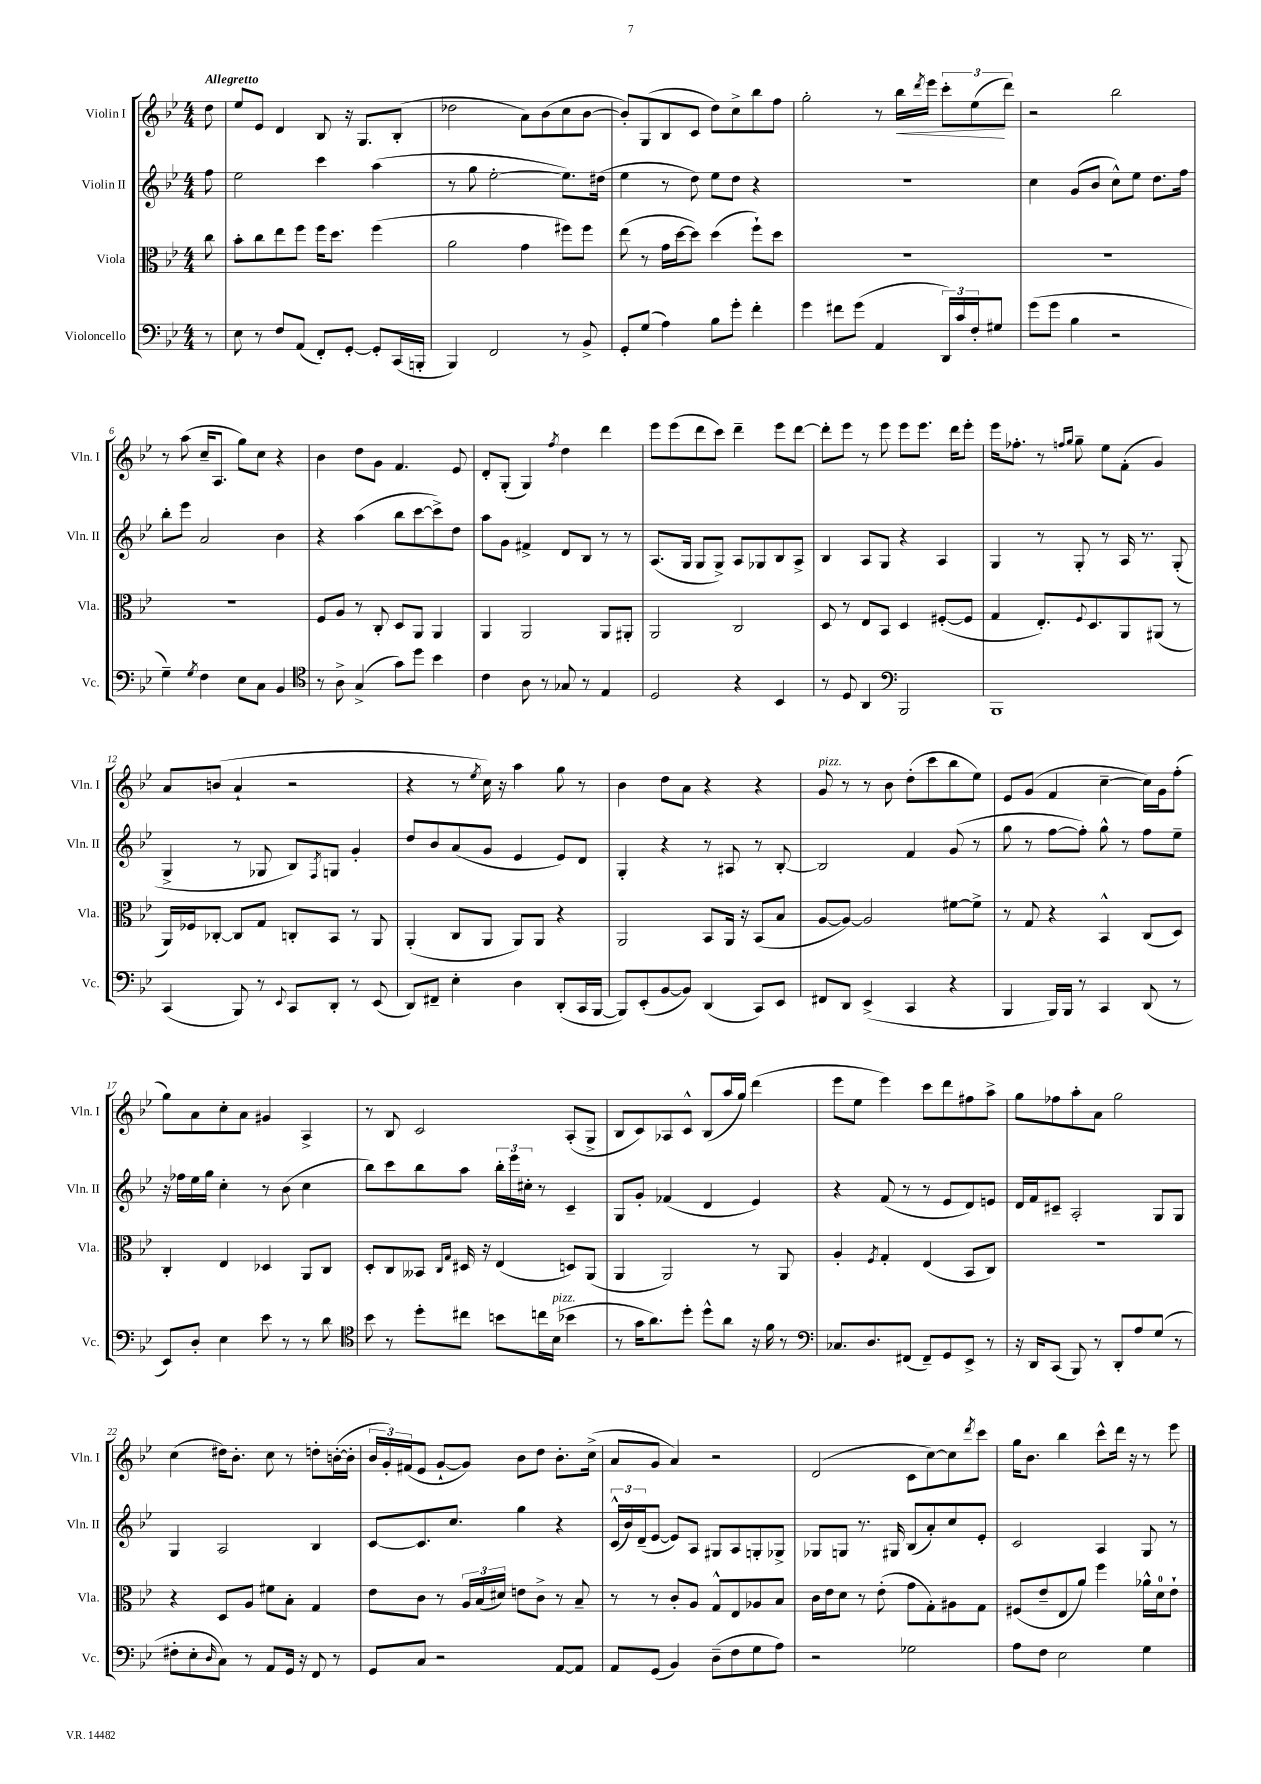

**kern	**kern	**kern	**kern	**dynam
*part4	*part3	*part2	*part1	*part1
*staff4	*staff3	*staff2	*staff1	*staff1
*I"Violoncello	*I"Viola	*I"Violin II	*I"Violin I	*
*I'Vc.	*I'Vla.	*I'Vln. II	*I'Vln. I	*
*clefF4	*clefC3	*clefG2	*clefG2	*
*k[b-e-]	*k[b-e-]	*k[b-e-]	*k[b-e-]	*
*M4/4	*M4/4	*M4/4	*M4/4	*
=	=	=	=	=
!	!	!	!LO:TX:a:B:t=Allegretto	!
8r	8cc\	8ff\	8dd\	.
=1	=1	=1	=1	=1
8E-\	8b-'\L	2ee-\	8ee-/L	.
8r	8cc\	.	8e-/J	.
8F/L	8ee-\	.	4d/	.
(8AA/J	8ff\J	.	.	.
8FF'/L)	16ff\KL	4ccc\	8B-/	.
.	8.dd\J	.	.	.
[8GG'/J	.	.	16r	.
.	.	.	8.G/L	.
8GG'/L]	(4ff\	(4aa\	.	.
(16CC/L	.	.	(8B-'/J	.
16BBBn'/JJ	.	.	.	.
=2	=2	=2	=2	=2
4BBB-/)	2a\	8r	2dd-X\	.
.	.	8gg\	.	.
2FF/	.	[2ee-'\	.	.
.	4g\	.	8a\L)	.
.	.	.	(8b-\	.
8r	8ff#X\L)	8.ee-\L])	8cc\	.
8BB-^/	8ff#\J	.	[8b-\J	.
.	.	(16dd#X\Jk	.	.
=3	=3	=3	=3	=3
8GG'/L	(8ee-\	4ee-\	8b-'/L])	.
(8G/J	8r	.	(8G/	.
4A\)	16g\LL	8r	8B-/	.
.	[16dd\J	.	.	.
.	8dd\J])	8dd\)	8c/J	.
8B-\L	(4dd\	8ee-\L	8dd\L)	.
8g'\J	.	8dd\J	8cc^\	.
4f'\	8ff`\L)	4r	8bb-\	.
.	8dd\J	.	8ff\J	.
=4	=4	=4	=4	=4
4g\	1r	1r	2gg'\	.
8f#X\L	.	.	.	.
(8g\J	.	.	.	.
4AA/	.	.	8r	.
!	!	!	!	!LO:HP:b
.	.	.	16bb-\LL	<
.	.	.	8qddd/	.
.	.	.	16eee-\JJ	.
24DD/LL)	.	.	12ccc'\L	.
24c/	.	.	.	.
24F'/J	.	.	(12ee-\	.
8G#X/J	.	.	.	.
.	.	.	12ddd\J)	[
=5	=5	=5	=5	=5
(8g\L	1r	4cc\	2r	.
8g\J	.	.	.	.
4B-\	.	(8g/L	.	.
.	.	8b-/J	.	.
2r	.	8cc^^\L)	2bb-\	.
.	.	8ee-\J	.	.
.	.	8.dd\L	.	.
.	.	16ff\Jk	.	.
!!LO:LB:g=z
=6	=6	=6	=6	=6
4G~\)	1r	8bb-'\L	8r	.
.	.	8eee-\J	(8aa\	.
8qG/	.	.	.	.
4F\	.	2a/	16cc~/KL	.
.	.	.	8.A/J	.
8E-\L	.	.	8gg\L)	.
8C\J	.	.	8cc\J	.
4BB-/	.	4b-\	4r	.
=7	=7	=7	=7	=7
*clefC4	*	*	*	*
8r	8F/L	4r	4b-\	.
8A^\	8A/J	.	.	.
(4G^/	8r	(4aa\	8dd\L	.
.	8C'/	.	8g\J	.
8g\L)	8D/L	8bb-\L	4.f/	.
8dd\J	8AA/J	[8ccc\	.	.
4b-\	4AA/	8ccc^\])	.	.
.	.	8dd\J	8e-/	.
=8	=8	=8	=8	=8
4c\	4AA/	8aa\L	8d'/L	.
.	.	8g\J	(8G'/J	.
8A\	2AA/	4f#X^/	4G/)	.
8r	.	.	.	.
.	.	.	8qff/	.
8G-X/	.	8d/L	4dd\	.
8r	.	8B-/J	.	.
4E-/	8AA/L	8r	4ddd\	.
.	8AA#X'/J	8r	.	.
=9	=9	=9	=9	=9
2D/	2AA/	(8.A/L	8eee-\L	.
.	.	.	(8eee-\	.
.	.	16G/Jk	.	.
.	.	8G/L	8ddd\	.
.	.	8G^/J)	8ccc\J)	.
4r	2C/	8A/L	4ddd~\	.
.	.	8G-X/	.	.
4BB-/	.	8B-/	8eee-\L	.
.	.	8A^/J	[8ddd\J	.
=10	=10	=10	=10	=10
8r	8D/	4B-/	8ddd'\L]	.
8D/	8r	.	8eee-\J	.
4AA/	8E-/L	8A/L	8r	.
.	8BB-/J	8G/J	8eee-\	.
*clefF4	*	*	*	*
2BBB-/	4D/	4r	8eee-\L	.
.	.	.	8.eee-\J	.
.	([8F#X'/L	4A/	.	.
.	.	.	16ddd\KL	.
.	8F#/J]	.	8eee-'\J	.
=11	=11	=11	=11	=11
1BBB-	4G/	4G/	16eee-\KL	.
.	.	.	8.ff-X'\J	.
.	8.E-'/L)	8r	8r	.
.	.	.	16qqffn/LL	.
.	.	.	16qqgg/JJ	.
.	.	8G'/	8gg~\	.
.	8qqF/	.	.	.
.	8.D/	.	.	.
.	.	8r	8ee-\L	.
.	8AA/	16A/	(8f'\J	.
.	.	8.r	.	.
.	(8AA#X/J	.	4g/)	.
.	8r	(8G'/	.	.
!!LO:LB:g=z
=12	=12	=12	=12	=12
(4CC/	16AA/LL)	4G^/	8a/L	.
.	16F-X/J	.	.	.
.	[8C-X'/J	.	(8bn/J	.
8BBB-/)	8C-/L]	8r	4a`/	.
8r	8G/J	8G-X/	.	.
8qqEE-/	.	.	.	.
8CC/L	8Cn'/L	8B-/L)	2r	.
.	.	8qF/	.	.
8DD'/J	8BB-/J	8Gn/J	.	.
8r	8r	4g'/	.	.
(8EE-/	8AA/	.	.	.
=13	=13	=13	=13	=13
8DD/L)	(4AA'/	8dd/L	4r	.
8FF#X~/J	.	8b-/	.	.
4E-'\	8C/L	(8a/	8r	.
.	.	.	8qee-/	.
.	8AA/J	8g/J	16cc\)	.
.	.	.	16r	.
4D\	8AA/L)	4e-/	4aa\	.
.	8AA/J	.	.	.
(8DD'/L	4r	8e-/L)	8gg\	.
16CC/L	.	8d/J	8r	.
[16BBB-/JJ	.	.	.	.
=14	=14	=14	=14	=14
8BBB-/L])	2AA/	4G'/	4b-\	.
(8EE-'/	.	.	.	.
[8BB-/	.	4r	8dd\L	.
8BB-/J])	.	.	8a\J	.
(4DD/	8BB-/L	8r	4r	.
.	16AA/Jk	8A#X/	.	.
.	16r	.	.	.
8CC/L)	(8BB-/L	8r	4r	.
8EE-/J	8B-/J	[8B-'/	.	.
=15	=15	=15	=15	=15
!	!	!	!LO:TX:a:i:t=pizz.	!
8FF#X/L	[8A/L	2B-/]	8g/	.
8DD/J	8A/J_)	.	8r	.
(4EE-^/	2A/]	.	8r	.
.	.	.	8b-\	.
4CC/	.	4f/	(8dd'\L	.
.	.	.	8ccc\	.
4r	[8f#X\L	(8g/	8bb-\	.
.	8f#^\J]	8r	8ee-\J)	.
=16	=16	=16	=16	=16
4BBB-/	8r	8gg\	8e-/L	.
.	8G/	8r	(8g/J	.
16BBB-/LL)	4r	[8ff\L	4f/	.
16BBB-/JJ	.	.	.	.
8r	.	8ff'\J])	.	.
4CC/	4BB-^^/	8gg^^\	[4cc~\	.
.	.	8r	.	.
(8DD/	(8C/L	8ff\L	16cc\LL])	.
.	.	.	16g\J	.
8r	8D/J)	8ee-~\J	(8ff'\J	.
!!LO:LB:g=z
=17	=17	=17	=17	=17
8EE-/L)	4C'/	16r	8gg\L)	.
.	.	16ff-X\LL	.	.
8D'/J	.	16ee-\	8a\	.
.	.	16gg\JJ	.	.
4E-\	4E-/	4cc'\	8cc'\	.
.	.	.	8a\J	.
8e-\	4D-X/	8r	4g#X/	.
8r	.	(8b-\	.	.
8r	8AA/L	4cc\	4A^/	.
8d\	8C/J	.	.	.
=18	=18	=18	=18	=18
*clefC4	*	*	*	*
8b-\	8D'/L	8bb-\L)	8r	.
8r	8C/	8ccc\	8B-/	.
8dd'\L	8BB--X/J	8bb-\	2c/	.
.	16qqC/LL	.	.	.
.	16qqG/JJ	.	.	.
8cc#X\J	16D#X/	8aa\J	.	.
.	16r	.	.	.
8bn\L	(4E-/	24bb-'\LL	.	.
.	.	24eee-\	.	.
.	.	24cc#X'\JJ	.	.
16ccn\L	.	8r	.	.
!LO:TX:a:i:t=pizz.	!	!	!	!
(16B-\JJ	.	.	.	.
4b-X\	8Dn/L)	4c~/	(8A'/L	.
.	(8AA/J	.	8G^/J	.
=19	=19	=19	=19	=19
8r	4AA/	8G/L	8B-/L	.
16g\KL	.	8g'/J	8c/)	.
8.a\)	.	.	.	.
.	2AA/)	(4f-X/	8A-X/	.
8dd'\J	.	.	8c^^/J	.
8dd^^\L	.	4d/	(8B-/L	.
8a\J	.	.	16aa/L	.
.	.	.	16gg/JJ)	.
16r	8r	4e-/)	(4ddd\	.
16f\	.	.	.	.
8r	8AA/	.	.	.
=20	=20	=20	=20	=20
*clefF4	*	*	*	*
8.C-X/L	4A'/	4r	8eee-\L	.
.	.	.	8ee-\J	.
8.D/	.	.	.	.
.	8qF/	.	.	.
.	4G'/	(8f/	4eee-\)	.
(8FF#X/J	.	8r	.	.
8FF#~/L)	(4E-/	8r	8ccc\L	.
8GG/	.	8e-/L	8ddd\	.
8EE-^/J	8BB-/L	8d/)	8ff#X\	.
8r	8C/J)	8en/J	8aa^\J	.
=21	=21	=21	=21	=21
16r	1r	16d/LL	8gg\L	.
16DD/KL	.	16f/J	.	.
(8CC/J	.	8c#X~/J	8ff-X\	.
8BBB-/)	.	2A'/	8aa'\	.
8r	.	.	8a\J	.
8DD'/L	.	.	2gg\	.
8A/	.	.	.	.
(8G/J	.	8G/L	.	.
8r	.	8G/J	.	.
!!LO:LB:g=z
=22	=22	=22	=22	=22
8F#X'\L	4r	4G/	(4cc\	.
8E-'\	.	.	.	.
16qqD/	.	.	.	.
8C\J)	8D/L	2A/	16dd#X\KL)	.
.	.	.	8.b-'\J	.
8r	8A/J	.	.	.
8AA/L	8f#X\L	.	8cc\	.
16GG/Jk	8B-'\J	.	8r	.
16r	.	.	.	.
8FF/	4G/	4B-/	8ddn'\L	.
8r	.	.	([16bn'\L	.
.	.	.	16b'\JJ]	.
=23	=23	=23	=23	=23
8GG/L	8e-\L	[8c/L	24b-/LL	.
.	.	.	24g'/)	.
.	.	.	(24f#X/J	.
8C/J	8c\J	8.c/]	8e-/J	.
2r	8r	.	[8g`/L	.
.	.	8.cc/J	.	.
.	24A/LL	.	8g/J])	.
.	(24B-/	.	.	.
.	24d#X/JJ)	.	.	.
.	8en\L	4gg\	8b-\L	.
.	8c^\J	.	8dd\J	.
[8AA/L	8r	4r	8.b-'\L	.
8AA/J]	8B-~/	.	.	.
.	.	.	(16cc^\Jk	.
=24	=24	=24	=24	=24
8AA/L	8r	(24c^^/LL	8a/L	.
.	.	24b-/)	.	.
.	.	(24d~/J	.	.
(8GG/J	8r	[8e-/J	8g/J	.
4BB-/)	8c'/L	8e-/L])	4a/)	.
.	8A/J	8A/J	.	.
(8D~\L	8G^^/L	8G#X/L	2r	.
8F\	8E-/	8A/	.	.
8G\	8A-X/	8Gn'/	.	.
8A\J)	8B-/J	8G-X^/J	.	.
=25	=25	=25	=25	=25
2r	16c\LL	8G-X/L	(2d/	.
.	16e-\J	.	.	.
.	8d\J	8Gn/J	.	.
.	8r	8.r	.	.
.	(8e-'\	.	.	.
.	.	16G#X/	.	.
2G-X\	8g\L	(8B-/L	8c\L	.
.	8G'\)	8a'/)	[8cc\)	.
.	8A#X\	8cc/	8cc\]	.
.	.	.	8qddd/	.
.	8G\J	8e-'/J	8ccc\J	.
=26	=26	=26	=26	=26
8A\L	(8F#X/L	2c/	16gg\KL	.
.	.	.	8.b-\J	.
8F\J	8e-~/	.	.	.
2E-\	8E-/	.	4bb-\	.
.	8a/J)	.	.	.
.	4ff\	4A/	8ccc^^\L	.
.	.	.	16ddd\Jk	.
.	.	.	16r	.
4G\	16a-X^^\LL	8G/	8r	.
.	16d\J	.	.	.
.	8e-`\J	8r	8eee-\	.
==	==	==	==	==
*-	*-	*-	*-	*-
